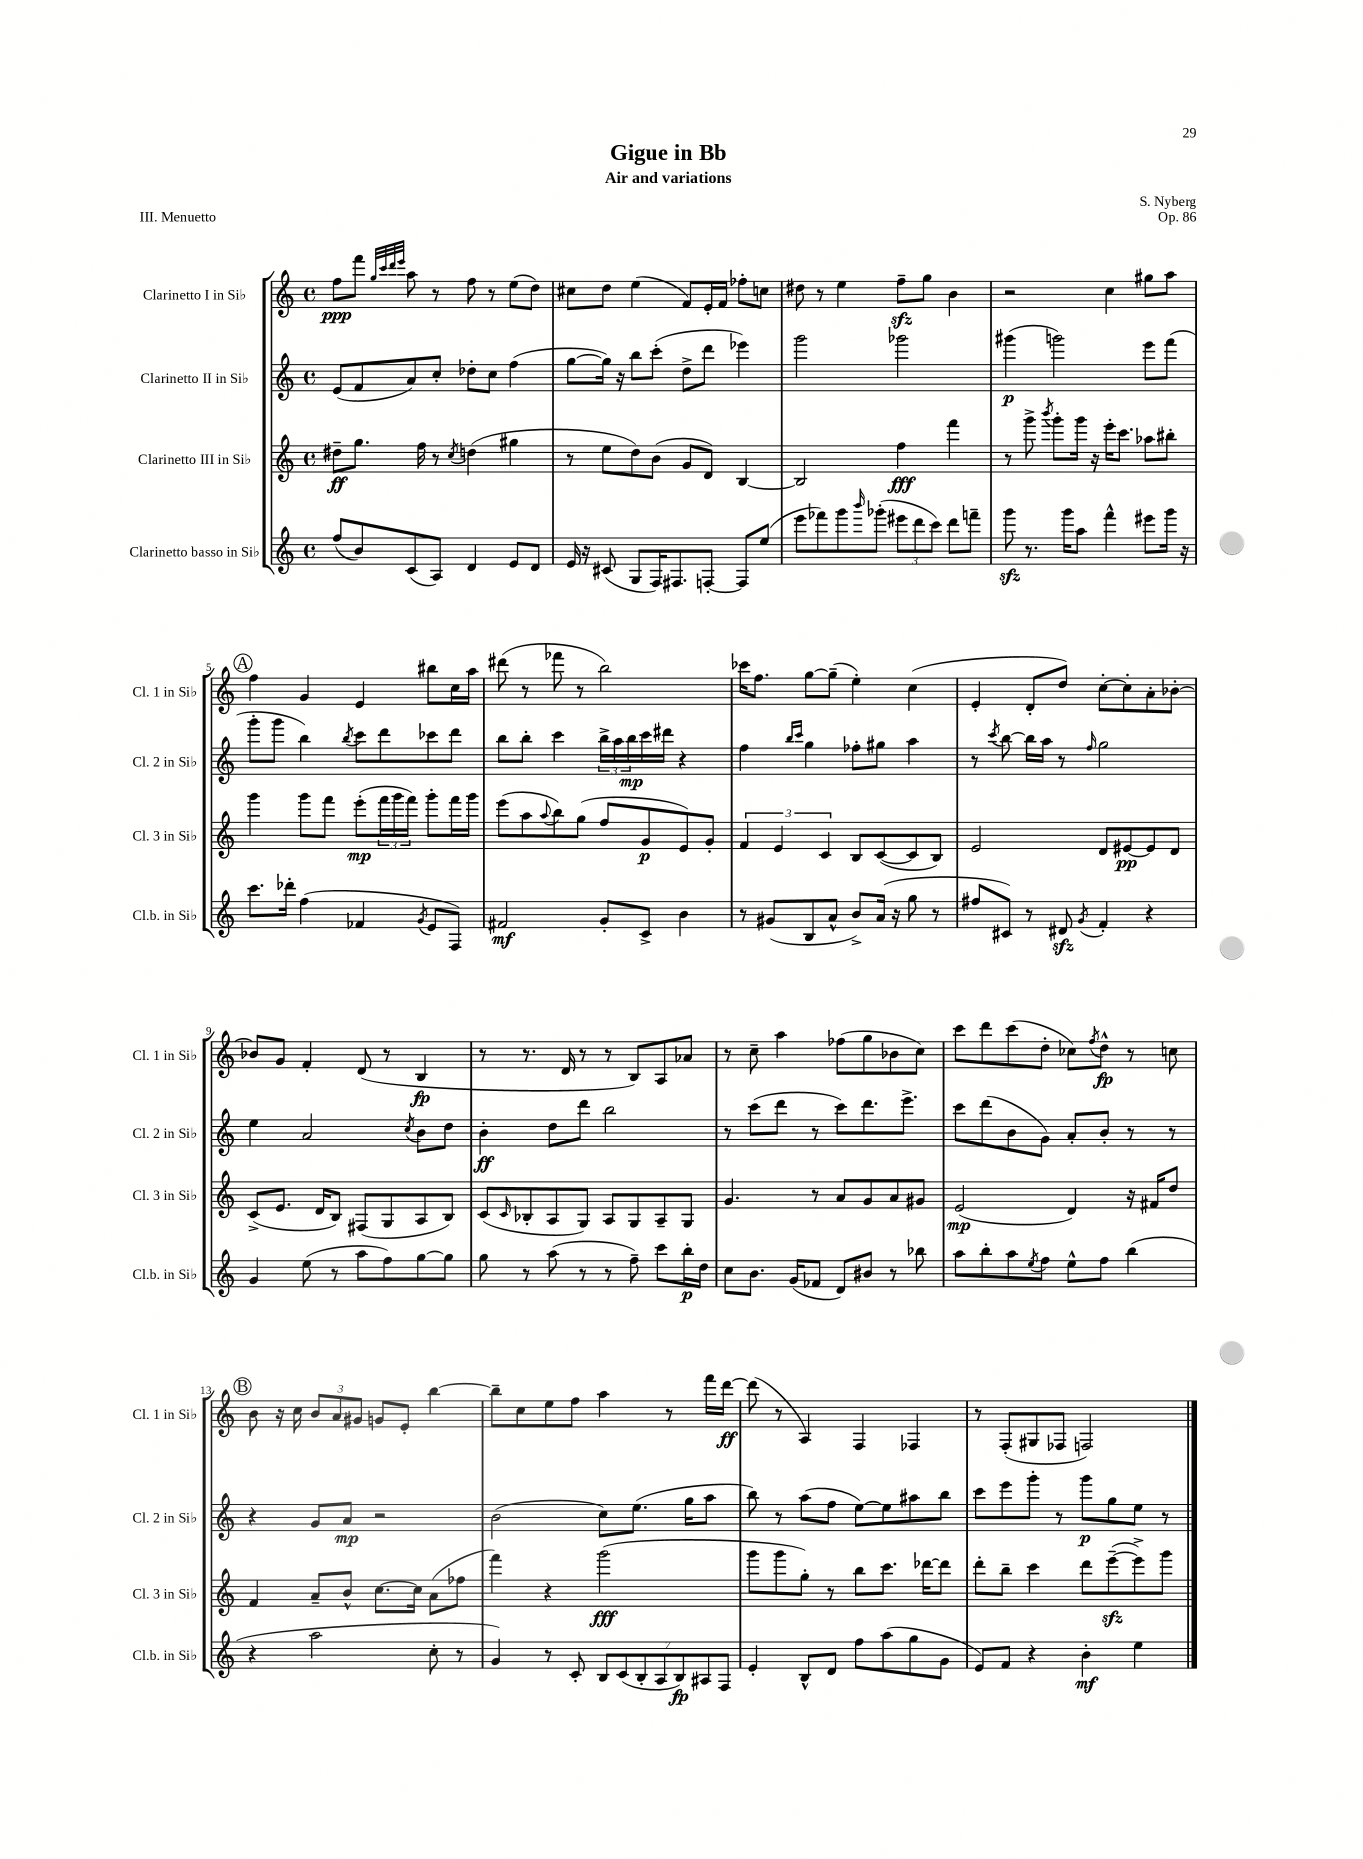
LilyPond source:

\header { title = "Gigue in Bb" composer = "S. Nyberg" subtitle = "Air and variations" opus = "Op. 86" piece = "III. Menuetto" }
<<
\new StaffGroup <<
\new Staff = "s0" \with { instrumentName = "Clarinetto I in Sib" shortInstrumentName = "Cl. 1 in Sib" } {
    \clef treble \key c \major \defaultTimeSignature \time 4/4
    f''8\ppp f'''8 \grace { g''32 c'''32 d'''32 e'''32 } a''8 r8 f''8 r8 e''8( d''8) |
    cis''8 d''8 e''4( f'8) e'16-. f'16 fes''8-. c''8 |
    dis''8 r8 e''4 f''8--\sfz g''8 b'4 |
    r2 c''4 gis''8 a''8 |
    \mark \markup { \circle "A" } f''4 g'4 e'4 bis''8 c''16 a''16 |
    dis'''8( r8 fes'''8 r8 b''2) |
    ces'''16 f''8. g''8~ g''8--( e''4-.) c''4( |
    e'4-. d'8-. d''8) c''8~-. c''8-. a'8-. bes'8~-. |
    bes'8 g'8 f'4-. d'8( r8 b4\fp |
    r8 r8. d'16 r8 r8 b8) a8 aes'8 |
    r8 c''8-- a''4 fes''8( g''8 bes'8 c''8) |
    c'''8 d'''8 c'''8( d''8-. ces''8) \acciaccatura { f''8 } d''8-^\fp r8 c''8 |
    \mark \markup { \circle "B" } b'8 r16 c''16 \tuplet 3/2 { b'8 a'8 gis'8 } g'8 e'8-. b''4~ |
    b''8-- c''8 e''8 f''8 a''4 r8 f'''16 d'''16~\ff |
    d'''8( r8 a4) f4 fes4 |
    r8 f8-.( gis8 fes8 f2) \bar "|." |
}
\new Staff = "s1" \with { instrumentName = "Clarinetto II in Sib" shortInstrumentName = "Cl. 2 in Sib" } {
    \clef treble \key c \major \defaultTimeSignature \time 4/4
    e'8( f'8 a'8) c''8-. des''8-. c''8 f''4( |
    g''8~ g''16) r16 b''8 c'''8-.( d''8-> d'''8 ees'''4) |
    g'''2 ges'''2 |
    gis'''4\p( g'''2) e'''8 f'''8( |
    \mark \markup { \circle "A" } g'''8-. g'''8 b''4) \acciaccatura { b''8 } c'''8 d'''8 ces'''8 d'''8 |
    b''8 b''8-. c'''4 \tuplet 3/2 { b''16-> a''16 b''16\mp } c'''16 dis'''16 r4 |
    f''4 \grace { b''16 c'''16 } g''4 fes''8-. gis''8 a''4 |
    r8 \acciaccatura { c'''8 } b''8~ b''16 a''16 r8 \grace { f''16 } g''2 |
    e''4 a'2 \acciaccatura { c''8 } b'8 d''8 |
    b'4-.\ff d''8 d'''8 b''2 |
    r8 c'''8( d'''8 r8 c'''8) d'''8. e'''8.-> |
    c'''8 d'''8( b'8 g'8) a'8-. b'8-. r8 r8 |
    \mark \markup { \circle "B" } r4 g'8 a'8\mp r2 |
    b'2( c''8) e''8.( g''16 a''8 |
    b''8) r8 a''8( f''8 e''8~) e''8 ais''8 b''8 |
    c'''8 e'''8 g'''8-. r8 g'''8\p g''8 e''8 r8 \bar "|." |
}
\new Staff = "s2" \with { instrumentName = "Clarinetto III in Sib" shortInstrumentName = "Cl. 3 in Sib" } {
    \clef treble \key c \major \defaultTimeSignature \time 4/4
    dis''8--\ff g''8. f''16 r8 \acciaccatura { c''8 } d''4( gis''4 |
    r8 e''8 d''8) b'8( g'8 d'8) b4~ |
    b2 f''4\fff f'''4 |
    r8 g'''8-> \acciaccatura { b'''8 } g'''8-. g'''16 r16 e'''16-. c'''8. aes''8 bis''8-. |
    \mark \markup { \circle "A" } g'''4 g'''8 f'''8 e'''8-.\mp( \tuplet 3/2 { f'''16 g'''16 f'''16) } g'''8-. f'''16 g'''16 |
    e'''8( a''8 \appoggiatura { a''8 } b''8) g''8( f''8 g'8\p e'8) g'8-. |
    \tuplet 3/2 { f'4 e'4 c'4 } b8 c'8~( c'8 b8) |
    e'2 d'8 eis'8~\pp eis'8 d'8 |
    c'8->( e'8. d'16 b8) fis8( g8 a8 b8) |
    c'8( \grace { c'16 } bes8-. a8 g8) a8 g8 a8-- g8 |
    g'4. r8 a'8 g'8 a'8 gis'8 |
    e'2\mp( d'4) r16 fis'16 d''8 |
    \mark \markup { \circle "B" } f'4 a'8-- b'8-^ c''8.~ c''16 a'8( fes''8 |
    f'''4) r4 g'''2\fff( |
    g'''8 g'''8 g''8-.) r8 b''8 c'''8. des'''16~ des'''8 |
    d'''8-. b''8-- c'''4 d'''8 e'''8~--\sfz( e'''8->) g'''8 \bar "|." |
}
\new Staff = "s3" \with { instrumentName = "Clarinetto basso in Sib" shortInstrumentName = "Cl.b. in Sib" } {
    \clef treble \key c \major \defaultTimeSignature \time 4/4
    f''8( b'8) c'8( a8) d'4 e'8 d'8 |
    e'16 r16 cis'8( g8 f16) fis8. f8~-. f8 e''8( |
    e'''8 fes'''8) g'''8 \grace { b'''16 } ges'''8-.( \tuplet 3/2 { eis'''8 d'''8 c'''8) } d'''8 f'''8-- |
    g'''8\sfz r8. g'''16 a''8 f'''4-^ eis'''8 g'''16 r16 |
    \mark \markup { \circle "A" } c'''8. des'''16-. f''4( fes'4 \acciaccatura { g'8 } e'8 f8) |
    fis'2\mf g'8-. c'8-> b'4 |
    r8 gis'8( b8 a'8-^ b'8->) a'16( r16 g''8 r8 |
    fis''8 cis'8) r8 dis'8\sfz \acciaccatura { g'8 } f'4-. r4 |
    g'4 e''8( r8 a''8 f''8) g''8~ g''8 |
    g''8 r8 a''8( r8 r8 f''8--) c'''8 b''16-.\p d''16 |
    c''8 b'8. g'16( fes'8 d'8) bis'8 r8 bes''8 |
    a''8 b''8-. a''8 \acciaccatura { e''8 } f''8 e''8-^ f''8 b''4( |
    \mark \markup { \circle "B" } r4 a''2 c''8-. r8 |
    g'4) r8 c'8-. \tuplet 7/4 { b8 c'8( b8-. a8 b8\fp) ais8 f8 } |
    e'4-. b8-^ d'8 f''8 a''8( g''8 g'8 |
    e'8) f'8 r4 b'4-.\mf e''4 \bar "|." |
}
>>
>>
